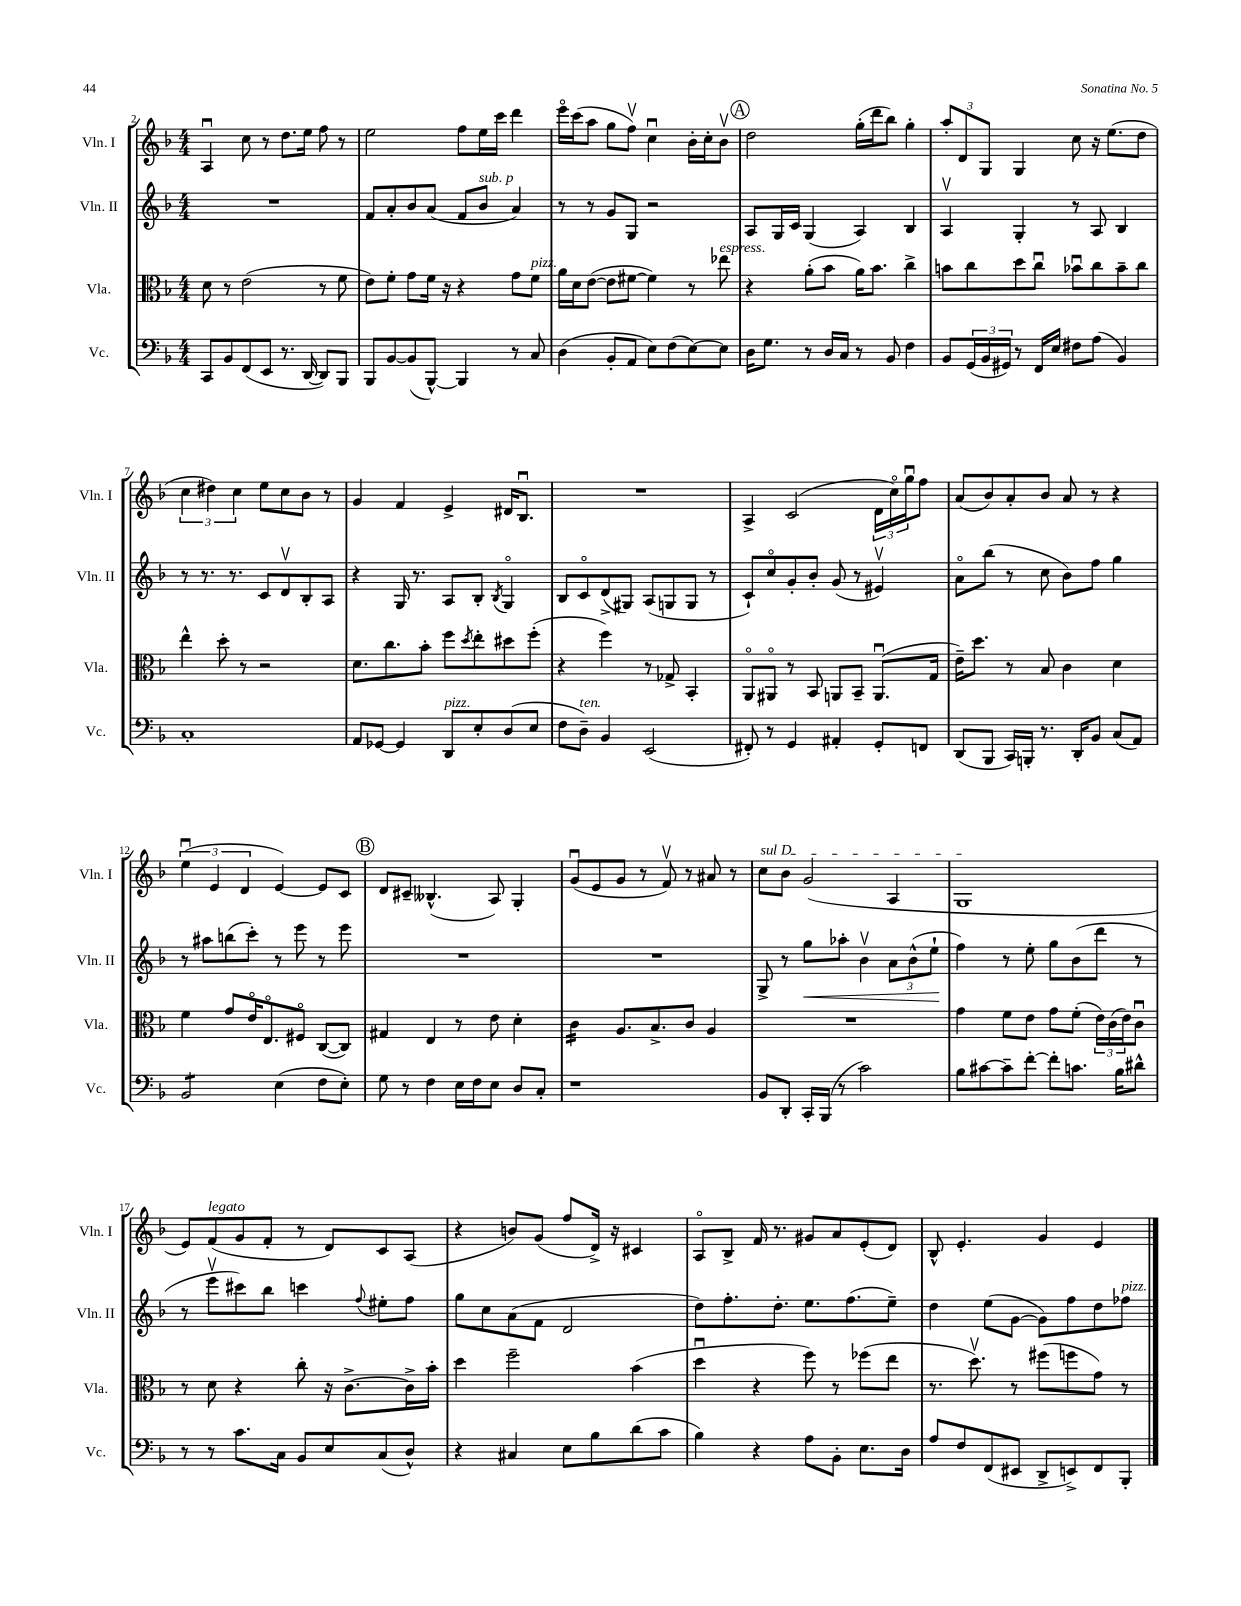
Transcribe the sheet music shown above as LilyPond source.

<<
\new StaffGroup <<
\new Staff = "s0" \with { instrumentName = "Vln. I" shortInstrumentName = "Vln. I" } {
    \clef treble \key f \major \numericTimeSignature \time 4/4
    a4\downbow c''8 r8 d''8. e''16 f''8 r8 |
    e''2 f''8 e''16 c'''16 d'''4 |
    e'''16\flageolet c'''16( a''8 g''8 f''8\upbow) c''4\downbow bes'16-. c''16-. bes'8\upbow |
    \mark \markup { \circle "A" } d''2 g''16-.( d'''16 bes''8) g''4-. |
    \tuplet 3/2 { a''8-. d'8 g8 } g4 c''8 r16 e''8.( d''8 |
    \tuplet 3/2 { c''4 dis''4) c''4 } e''8 c''8 bes'8 r8 |
    g'4 f'4 e'4-> dis'16 bes8.\downbow |
    R1 |
    a4-> c'2( \tuplet 3/2 { d'16 c''16\flageolet) g''16\downbow } f''8 |
    a'8( bes'8) a'8-. bes'8 a'8 r8 r4 |
    \tuplet 3/2 { e''4\downbow( e'4 d'4 } e'4~) e'8 c'8 |
    \mark \markup { \circle "B" } d'8 cis'8-- beses4.-^( a8) g4-. |
    g'8\downbow( e'8 g'8 r8 f'8\upbow) r8 ais'8 r8 |
    \once \override TextSpanner.bound-details.left.text = \markup { \italic "sul D" } c''8\startTextSpan bes'8 g'2( a4 |
    g1\stopTextSpan |
    e'8) f'8^\markup { \italic "legato" }( g'8 f'8-. r8 d'8) c'8 a8( |
    r4 b'8) g'8( f''8 d'16->) r16 cis'4 |
    a8\flageolet bes8-> f'16 r8. gis'8 a'8 e'8-.( d'8) |
    bes8-^ e'4.-. g'4 e'4 \bar "|." |
}
\new Staff = "s1" \with { instrumentName = "Vln. II" shortInstrumentName = "Vln. II" } {
    \clef treble \key f \major \numericTimeSignature \time 4/4
    R1 |
    f'8 a'8-. bes'8 a'8( f'8 bes'8^\markup { \italic "sub. p" } a'4) |
    r8 r8 g'8 g8 r2 |
    \mark \markup { \circle "A" } a8 g16 c'16 g4( a4) bes4 |
    a4\upbow g4-. r8 a8 bes4 |
    r8 r8. r8. c'8 d'8\upbow bes8-. a8 |
    r4 g16 r8. a8 bes8-. \acciaccatura { bes8 } g4\flageolet |
    bes8 c'8\flageolet d'8->( gis8) a8( g8 g8 r8 |
    c'8-!) c''8\flageolet g'8-. bes'8-. g'8( r8 eis'4\upbow) |
    a'8\flageolet bes''8( r8 c''8 bes'8) f''8 g''4 |
    r8 ais''8 b''8( c'''8-.) r8 e'''8 r8 e'''8 |
    \mark \markup { \circle "B" } R1 |
    R1 |
    g8-> r8 g''8\< aes''8-. bes'4\upbow \tuplet 3/2 { a'8 bes'8-^( e''8-!\! } |
    f''4) r8 e''8-. g''8 bes'8( d'''8 r8 |
    r8 e'''8\upbow cis'''8) bes''8 c'''4 \appoggiatura { f''8 } eis''8-. f''8 |
    g''8 c''8 a'8( f'8 d'2 |
    d''8) f''8.-. d''8.-. e''8. f''8.( e''8--) |
    d''4 e''8( g'8~ g'8) f''8 d''8 fes''8^\markup { \italic "pizz." } \bar "|." |
}
\new Staff = "s2" \with { instrumentName = "Vla." shortInstrumentName = "Vla." } {
    \clef alto \key f \major \numericTimeSignature \time 4/4
    d'8 r8 e'2( r8 f'8 |
    e'8) f'8-. g'8 f'16 r16 r4 g'8 f'8^\markup { \italic "pizz." } |
    a'16 d'16 e'8~( e'8 fis'8~ fis'4) r8 ees''8^\markup { \italic "espress." } |
    \mark \markup { \circle "A" } r4 a'8-.( bes'8 a'16) bes'8. c''4-> |
    b'8 c''8 d''8 c''8\downbow bes'8\downbow c''8 bes'8-- c''8 |
    e''4-^ d''8-. r8 r2 |
    d'8. c''8. bes'8-. f''8 \acciaccatura { d''8 } e''8-. dis''8 f''8-.( |
    r4 f''4) r8 ges8-> bes,4-. |
    a,8\flageolet ais,8\flageolet r8 bes,8 a,8 bes,8-- a,8.\downbow( g16 |
    e'16--) d''8. r8 bes8 c'4 d'4 |
    f'4 g'8 e'16\flageolet e8.\flageolet fis8\flageolet c8~( c8) |
    \mark \markup { \circle "B" } gis4 e4 r8 e'8 d'4-. |
    c'4:16 a8. bes8.-> c'8 a4 |
    R1 |
    g'4 f'8 e'8 g'8 f'8-.( \tuplet 3/2 { e'16) c'16( e'16) } c'8\downbow |
    r8 d'8 r4 c''8-. r16 c'8.~-> c'16-> bes'16-. |
    d''4 f''2-- bes'4( |
    d''4\downbow r4 f''8) r8 fes''8( e''8 |
    r8. d''8.\upbow) r8 fis''8( f''8 g'8) r8 \bar "|." |
}
\new Staff = "s3" \with { instrumentName = "Vc." shortInstrumentName = "Vc." } {
    \clef bass \key f \major \numericTimeSignature \time 4/4
    c,8 bes,8 f,8( e,8 r8. d,16~ d,8) bes,,8 |
    bes,,8 bes,8~ bes,8( bes,,8~-^) bes,,4 r8 c8 |
    d4( bes,8-. a,8 e8) f8( e8~) e8 |
    \mark \markup { \circle "A" } d16 g8. r8 d16 c16 r8 bes,8 f4 |
    bes,8 \tuplet 3/2 { g,16( bes,16 gis,16) } r8 f,16 e16 fis8 a8( bes,4) |
    c1-. |
    a,8 ges,8~ ges,4 d,8^\markup { \italic "pizz." } e8-. d8( e8 |
    f8 d8--^\markup { \italic "ten." }) bes,4 e,2( |
    fis,8-.) r8 g,4 ais,4-. g,8-. f,8 |
    d,8( bes,,8 c,16) b,,16-. r8. d,16-. bes,8 c8( a,8) |
    bes,2:8 e4( f8 e8-.) |
    \mark \markup { \circle "B" } g8 r8 f4 e16 f16 e8 d8 c8-. |
    r1 |
    bes,8 d,8-. c,16-. bes,,16( r8 c'2) |
    bes8 cis'8~ cis'8-- f'8~-. f'8-. c'8. bes16 dis'8-^ |
    r8 r8 c'8. c16 bes,8 e8 c8( d8-^) |
    r4 cis4 e8 bes8 d'8( c'8 |
    bes4) r4 a8 bes,8-. e8. d16 |
    a8 f8 f,8( eis,8 d,8-> e,8->) f,8 bes,,8-. \bar "|." |
}
>>
>>
\layout { \context { \Score currentBarNumber = #2 } }
